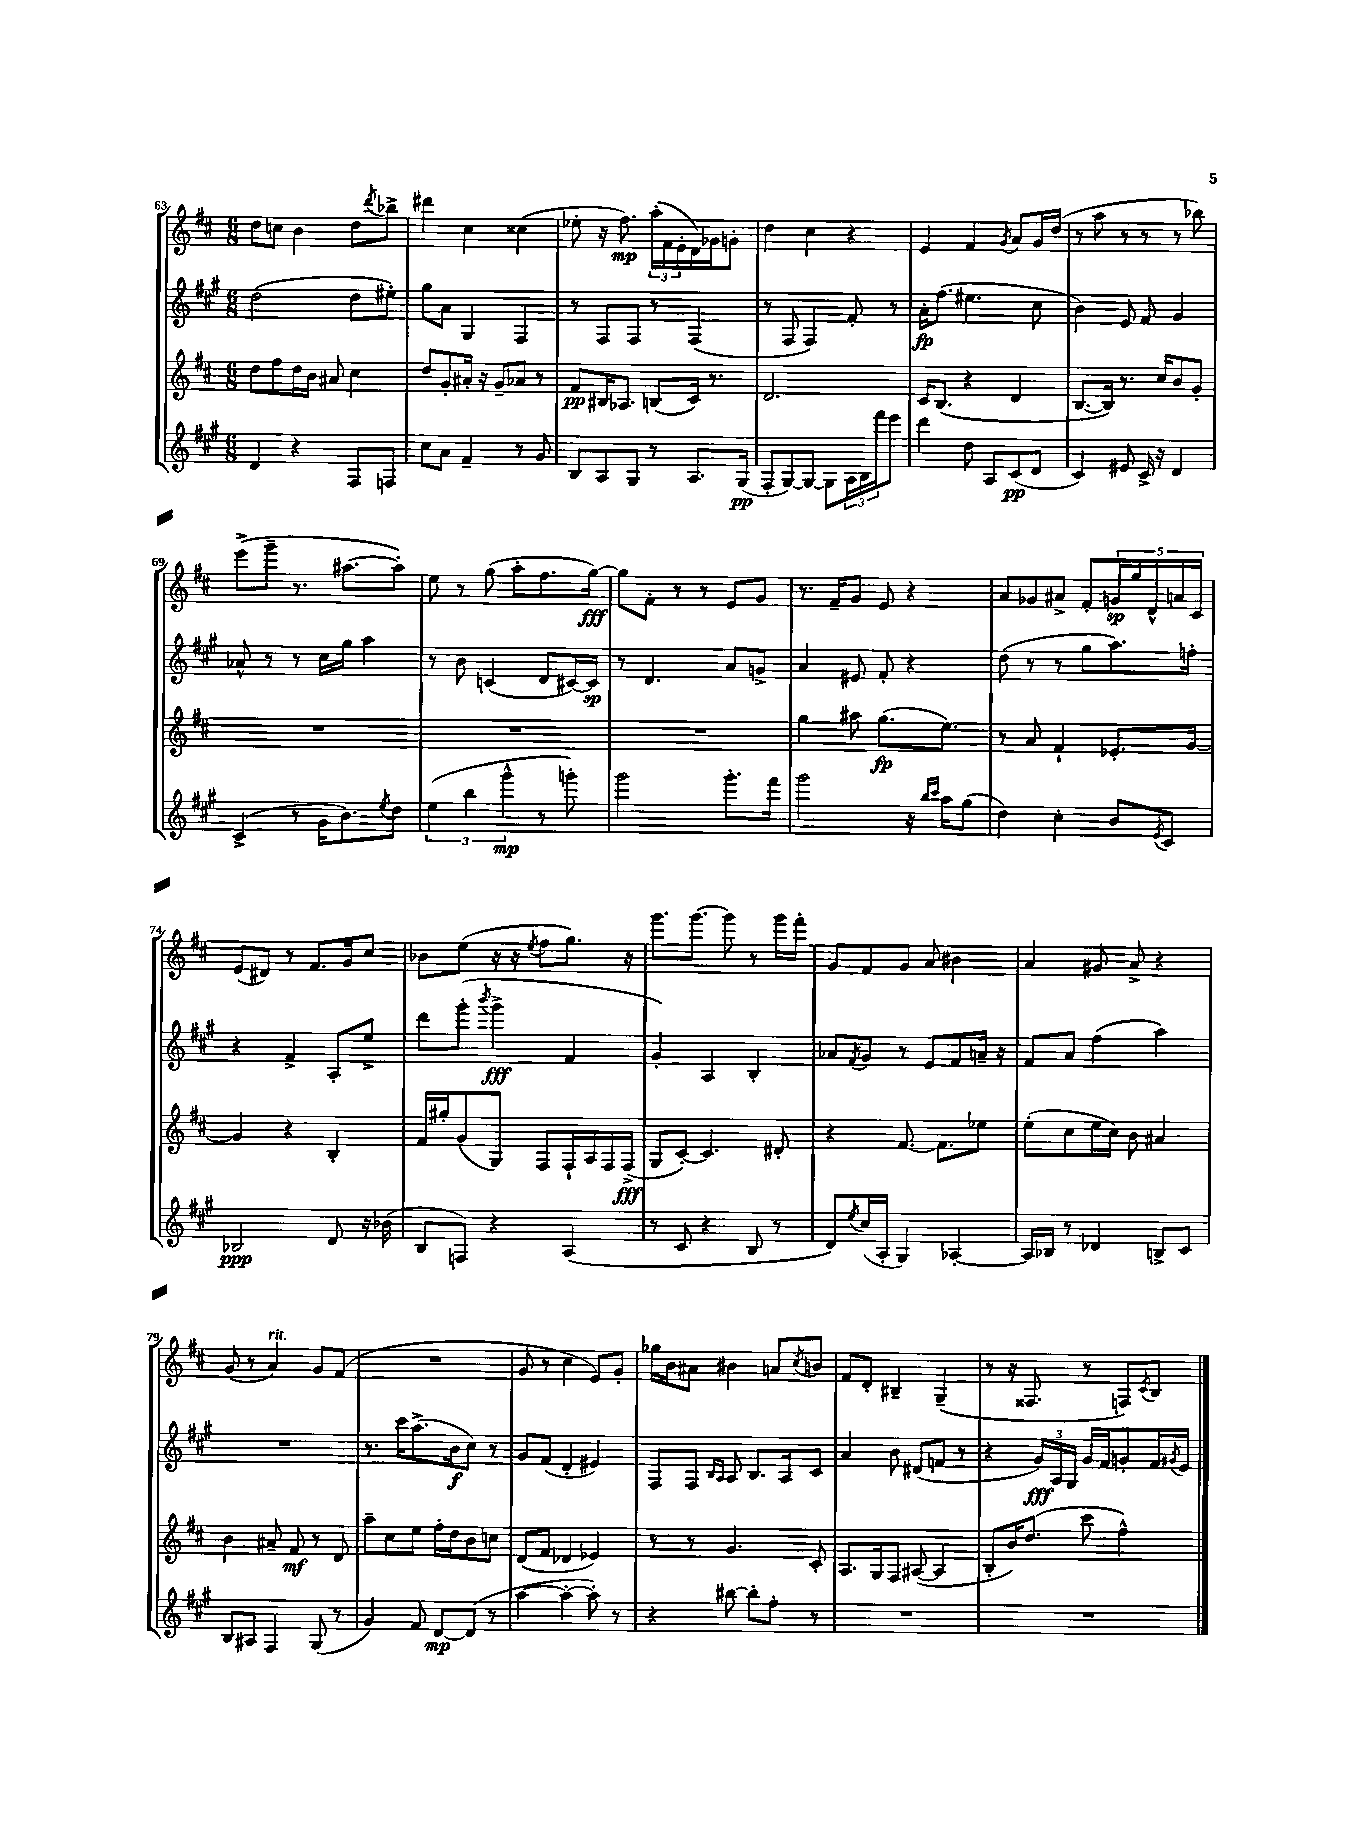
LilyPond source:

<<
\new StaffGroup <<
\new Staff = "s0" {
    \clef treble \key d \major \numericTimeSignature \time 6/8
    d''8 c''8 b'4 d''8 \acciaccatura { d'''8 } bes''8-> |
    dis'''4 cis''4 cisis''4( |
    ees''8-. r16 fis''8.\mp) \tuplet 3/2 { a''16-.( fis'16 e'16-. } d'16) ges'16 g'8-. |
    d''4 cis''4 r4 |
    e'4 fis'4 \acciaccatura { g'8 } a'8 g'16 d''16( |
    r8 a''8 r8 r8 r8 bes''8) |
    e'''8->( g'''8-- r8. ais''8.~ ais''8-.) |
    e''8 r8 g''8( a''8-. fis''8. g''16~\fff) |
    g''8 fis'8-. r8 r8 e'8 g'8 |
    r8. fis'16-- g'8 e'8 r4 |
    a'8 ges'8 ais'8-> fis'8-. \tuplet 5/4 { g'16\sp g''16 d'16-^ a'16 cis'16 } |
    e'8( dis'8) r8 fis'8. g'16 cis''8 |
    bes'8 e''8( r16 r16 \acciaccatura { e''8 } fis''8 g''8.) r16 |
    g'''8. g'''8.~ g'''8 r8 g'''16 fis'''16-. |
    g'8 fis'8 g'8 a'8 bis'4 |
    a'4 gis'8 a'8-> r4 |
    g'8( r8 a'4^\markup { \italic "rit." }) g'8 fis'8( |
    R2. |
    g'8 r8 cis''4 e'8) g'8-. |
    ges''16 b'16 ais'8 bis'4 a'8 \acciaccatura { cis''8 } b'8 |
    fis'8 d'8-. bis4-- g4--( |
    r8 r16 fisis8. r8 f8) \acciaccatura { cis'8 } b8 \bar "|." |
}
\new Staff = "s1" {
    \clef treble \key a \major \numericTimeSignature \time 6/8
    d''2( d''8 eis''8-.) |
    gis''8 a'8 gis4 fis4 |
    r8 fis8 fis8 r8 fis4( |
    r8 fis8 fis4) fis'8-. r8 |
    a'16-.\fp fis''8.( eis''4. cis''8 |
    b'4) e'8 fis'8 gis'4 |
    aes'8-^ r8 r8 cis''16 gis''16 a''4 |
    r8 b'8 c'4( d'8 cis'16~) cis'16\sp |
    r8 d'4. a'8 g'8-> |
    a'4 eis'8 fis'8-. r4 |
    d''8( r8 r8 gis''8 a''8.) f''16-. |
    r4 fis'4-> a8-. e''8-> |
    d'''8 gis'''8-.( \acciaccatura { b'''8 } gis'''4->\fff fis'4 |
    gis'4-.) a4 b4-. |
    aes'8 \acciaccatura { fis'8 } gis'8 r8 e'8 fis'8 a'16-- r16 |
    fis'8 a'8 fis''4( a''4) |
    R2. |
    r8. cis'''16 a''8.->( b'16\f cis''8) r8 |
    gis'8 fis'8( d'4-. eis'4) |
    fis8 fis8 \grace { b16 a16 } a8 b8. a16 cis'8 |
    a'4 b'8 dis'8( f'8 r8 |
    r4 \tuplet 3/2 { gis'16\fff) a16 gis16 } gis'16 fis'16 g'8-. fis'16 \acciaccatura { gis'8 } e'16 \bar "|." |
}
\new Staff = "s2" {
    \clef treble \key d \major \numericTimeSignature \time 6/8
    d''8 fis''8 d''16 b'16 ais'8 cis''4 |
    d''8 g'8-. ais'16-. r16 g'8-- aes'8 r8 |
    fis'8\pp bis16 aes8. b8( cis'16) r8. |
    d'2. |
    cis'16 b8.( r4 d'4 |
    b8.~ b16) r8. cis''16 b'8 g'8-. |
    R2. |
    R2. |
    R2. |
    g''4 ais''8 g''8.\fp( e''8.) |
    r8 a'8 fis'4-! ees'8.-. g'16~ |
    g'4 r4 b4-. |
    fis'16 gis''16-. g'8( g8) fis8 fis16-! a16 fis16 fis16->\fff( |
    g8 cis'8~-.) cis'4. dis'8-. |
    r4 fis'8.~ fis'8. ees''8 |
    e''8-.( cis''8 e''16 cis''16) b'8 ais'4 |
    b'4 ais'8-- fis'8\mf r8 d'8 |
    a''8-- cis''8 e''8 fis''16-. d''16 b'8 c''8 |
    d'8( fis'8 des'4 ees'4) |
    r8 r8 g'4. cis'8-. |
    a8. g16 fis8 ais8~( ais4 |
    b8-. b'16) d''8.( cis'''8 fis''4-^) \bar "|." |
}
\new Staff = "s3" {
    \clef treble \key a \major \numericTimeSignature \time 6/8
    d'4 r4 fis8 f8 |
    cis''8 a'8 fis'4-- r8 gis'8 |
    b8 a8 gis8 r8 a8. gis16\pp( |
    fis8-. gis8~) gis8~ gis8 \tuplet 3/2 { a16 b16 fis'''16 } e'''8 |
    d'''4 d''8 a8 cis'8\pp( d'8 |
    cis'4) eis'8 cis'16-> r16 d'4 |
    cis'4->( r8 gis'16 b'8.) \acciaccatura { e''8 } d''8 |
    \tuplet 3/2 { e''4( b''4 gis'''4-^\mp } r8 g'''8-.) |
    gis'''2 gis'''8.-. fis'''16 |
    gis'''2 r16 \grace { b''16 cis'''16 } a''16 gis''8( |
    d''4) cis''4-. b'8 \acciaccatura { e'8 } cis'8 |
    bes2\ppp d'8 r16 bes'16( |
    b8 f8) r4 a4( |
    r8 cis'8 r4 b8 r8 |
    d'8) \acciaccatura { e''8 } cis''16( a16-. gis4) aes4~-. |
    aes16 bes16 r8 des'4 b8-> cis'8 |
    b8 ais8 fis4 gis8( r8 |
    gis'4) fis'8 d'8~\mp d'8( r8 |
    a''4~ a''4~-. a''8-.) r8 |
    r4 bis''8~ bis''8-. fis''8-. r8 |
    R2. |
    R2. \bar "|." |
}
>>
>>
\layout { \context { \Score currentBarNumber = #63 } }
